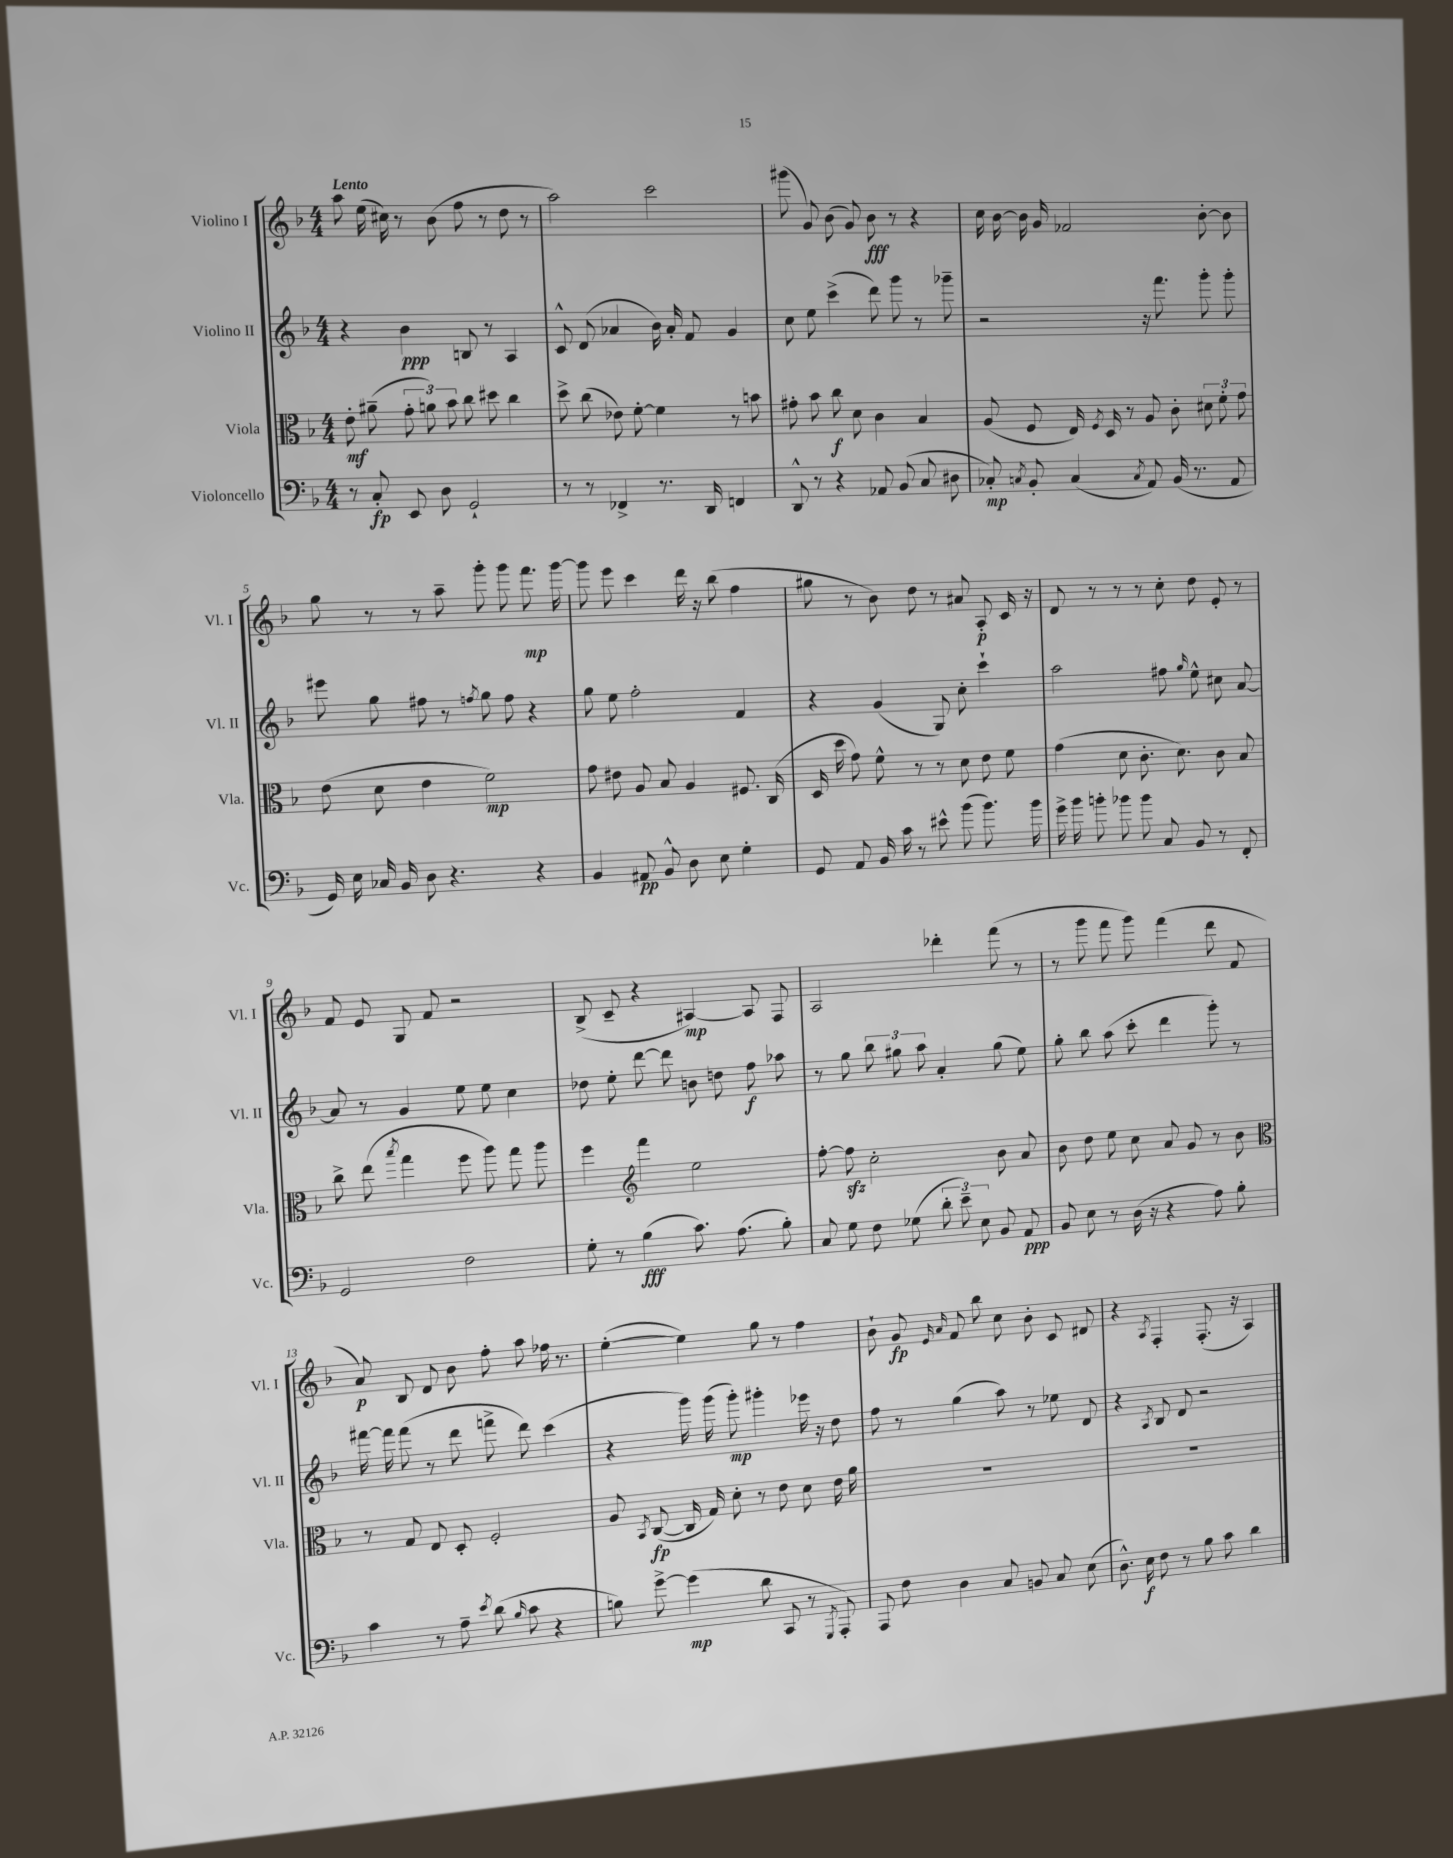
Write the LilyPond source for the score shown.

<<
\new StaffGroup <<
\new Staff = "s0" \with { instrumentName = "Violino I" shortInstrumentName = "Vl. I" } {
    \clef treble \key f \major \numericTimeSignature \time 4/4 \tempo "Lento"
    \autoBeamOff a''8 e''16( cis''16) r8 bes'8( f''8 r8 d''8 r8 |
    a''2) c'''2 |
    gis'''8( g'8) bes'8( g'8) bes'8\fff r8 r4 |
    c''16 bes'16~ bes'16 g'16 fes'2 bes'8~-. bes'8 |
    g''8 r8 r8 a''8-- g'''8-. g'''8 f'''8.\mp g'''16~ |
    g'''8 e'''8 c'''4 d'''16 r16 bes''8( f''4 |
    gis''8 r8 bes'8) d''8 r8 ais'8 a8-.\p c'16 r16 |
    d'8 r8 r8 r8 c''8-. d''8 e'8-. r8 |
    f'8 e'8 g8 f'8 r2 |
    bes8->( c'8-- r4 ais4~\mp) ais8 f8 |
    a2 des'''4-. f'''8( r8 |
    r8 g'''8 f'''8 g'''8) f'''4( d'''8 f'8 |
    a'8\p) bes8 d'8 bes'8 f''8-. a''8 fes''16 r8. |
    e''4~-.( e''4) g''8 r8 f''4 |
    bes'8-! g'8\fp \grace { e'16 a'16 } f'8 bes''8 c''8 bes'8-. c'8 dis'8 |
    r4 \acciaccatura { a8 } f4-. f8.-.( r16 a4) \bar "|." |
}
\new Staff = "s1" \with { instrumentName = "Violino II" shortInstrumentName = "Vl. II" } {
    \clef treble \key f \major \numericTimeSignature \time 4/4
    \autoBeamOff r4 bes'4\ppp b8 r8 a4 |
    c'8-^ d'8( aes'4 bes'16) aes'16-. f'8 g'4 |
    c''8 e''8 c'''4->( d'''8) g'''8 r8 ges'''8-- |
    r2 r16 f'''8. g'''8-. g'''8-. |
    eis'''8 g''8 fis''8 r8 \acciaccatura { f''8 } g''8 f''8 r4 |
    g''8 e''8 f''2-. f'4 |
    r4 g'4( g8) c''8-. c'''4-! |
    a''2 fis''8 \grace { g''16 } e''8-^ cis''8 a'8~ |
    a'8 r8 g'4 e''8 e''8 c''4 |
    des''8 e''8-. d'''8~ d'''8 b'8 d''8 f''8\f aes''8 |
    r8 g''8 \tuplet 3/2 { bes''8 gis''8 a''8 } a'4-. gis''8( e''8) |
    g''8-. bes''8 a''8( c'''8-. d'''4 g'''8-.) r8 |
    fis'''16~ fis'''16 fis'''8( r8 d'''8 f'''8-> d'''8) c'''4( |
    r4 g'''16) g'''16( g'''8-.\mp) gis'''4-. ees'''16 r16 d''8 |
    f''8 r8 g''4( a''8) r8 ees''8 d'8 |
    r4 \acciaccatura { a8 } bes8 d'8 r2 \bar "|." |
}
\new Staff = "s2" \with { instrumentName = "Viola" shortInstrumentName = "Vla." } {
    \clef alto \key f \major \numericTimeSignature \time 4/4
    \autoBeamOff e'8-.\mf ais'8--( \tuplet 3/2 { g'8-. a'8) bes'8 } c''8 dis''8 c''4 |
    d''8-> c''8( ees'8) f'8~-. f'4 r8 b'8 |
    gis'8-. bes'8 c''8\f d'8 c'4 bes4 |
    a8( f8 e16) \acciaccatura { f8 } d16 r8 a8 c'8-. \tuplet 3/2 { dis'8 f'8-. g'8 } |
    e'8( d'8 e'4 f'2\mp) |
    g'8 eis'8 a8 bes8 a4 fis8. c16( |
    d16 d''16 g'8) f'8-^ r8 r8 d'8 e'8 f'8 |
    g'4( d'8 c'8.-. d'8.) c'8 bes8 |
    c''8-> e''8( \acciaccatura { bes''8 } g''4 f''8 a''8) g''8 a''8 |
    f''4 \clef treble f'''4 e''2 |
    f''8~-. f''8\sfz c''2-. bes'8 a'8 |
    bes'8 d''8 e''8 c''8 a'8 g'8 r8 bes'8 |
    \clef alto r8 g8 e8 d8-. f2-. |
    a8 \acciaccatura { bes,8 } c8~\fp( c16 g16) d'8-. r8 e'8 d'8 e'16 a'16 |
    R1 |
    R1 \bar "|." |
}
\new Staff = "s3" \with { instrumentName = "Violoncello" shortInstrumentName = "Vc." } {
    \clef bass \key f \major \numericTimeSignature \time 4/4
    \autoBeamOff r8 c8-.\fp e,8 d8 g,2-! |
    r8 r8 fes,4-> r8. d,16 f,4 |
    d,8-^ r8 r4 aes,8 bes,8( c8 dis8 |
    ces8-.\mp) \acciaccatura { c8 } bes,8-. c4( \acciaccatura { c8 } a,8) bes,16( r8. a,8 |
    g,16) e16 ces16 bes,16 d8 r4. r4 |
    bes,4 ais,8\pp bes,8-^ d8 e8 g4-. |
    g,8 a,8 bes,16 c'16 r8 eis'8-^ bes'8( bes'8.) bes'16 |
    g'16-> bes'16 b'8-. bes'8 bes'8 c8 bes,8 r8 f,8-. |
    g,2 f2 |
    g8-. r8 bes4\fff( c'8.) a8.( bes8-.) |
    c8 g8 f8 ges8( \tuplet 3/2 { d'8-. e'8--) e8 } bes,8 a,8\ppp |
    bes,8 e8 r8 d16( r16 r4 a8) bes8-. |
    c'4 r8 a8-- \acciaccatura { e'8 } d'8( \grace { bes16 } c'8 r4 |
    b8) g'8~-> g'4\mp( d'8 c,8 r8 \acciaccatura { g,,8 } a,,8-.) |
    a,,8 f8 d4 c8 b,8 c8 e8( |
    d8.-^) e16\f f8 r8 bes8 c'8 d'4 \bar "|." |
}
>>
>>
